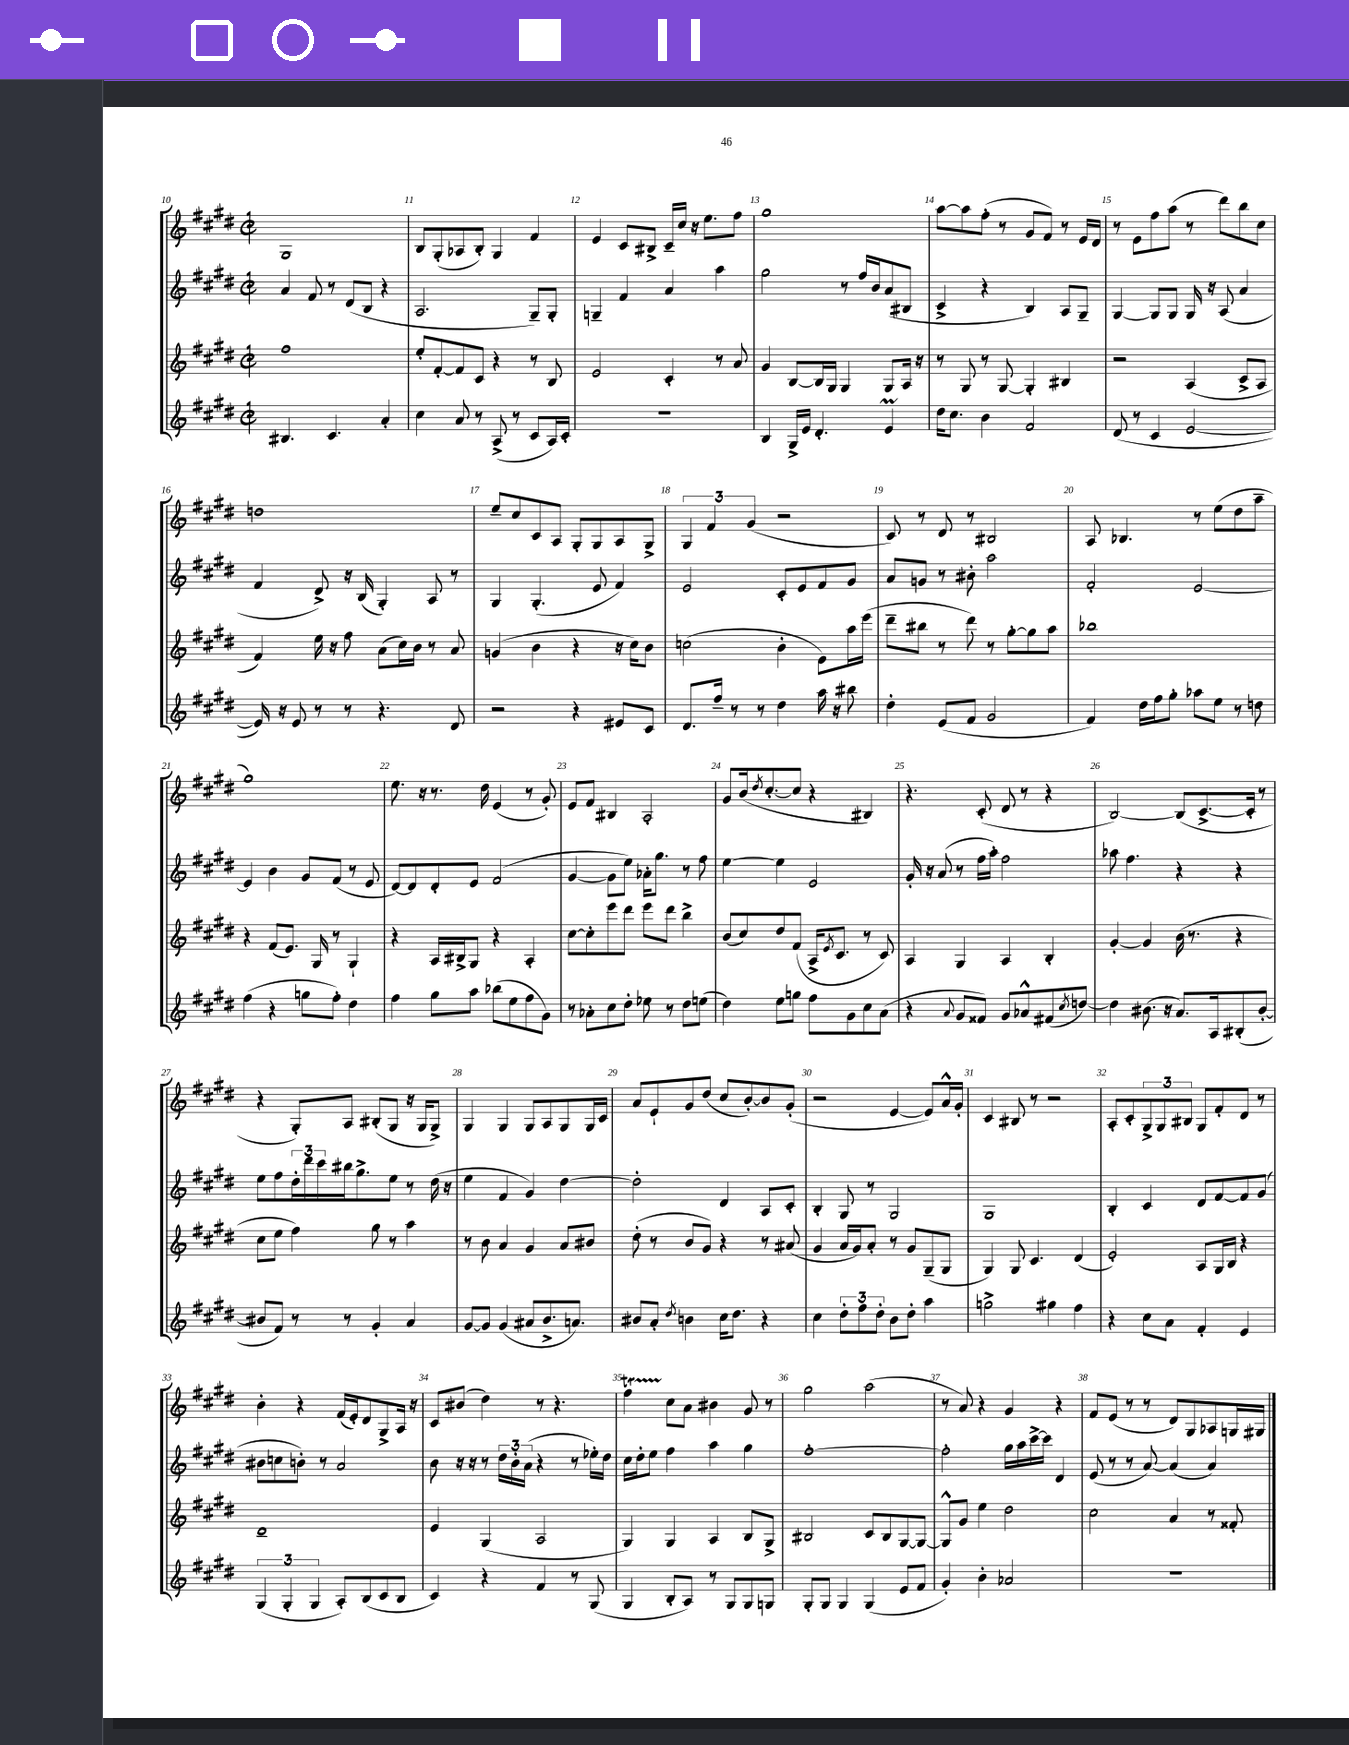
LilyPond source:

<<
\new StaffGroup <<
\new Staff = "s0" {
    \clef treble \key e \major \defaultTimeSignature \time 2/2
    gis1 |
    b8 gis8-.( aes8 b8-.) gis4 fis'4 |
    e'4 cis'8 bis8-> cis'16-- cis''16 r16 e''8. fis''8 |
    gis''1 |
    a''8~ a''8 fis''8-.( r8 gis'8 fis'8) r8 e'16 dis'16 |
    r8 e'8 fis''8 a''8( r8 dis'''8) b''8 cis''8 |
    d''1 |
    e''8-- cis''8 cis'8 a8 gis8-. gis8 a8 gis8-> |
    \tuplet 3/2 { gis4 fis'4 gis'4( } r2 |
    cis'8) r8 dis'8 r8 bis2 |
    a8 bes4. r8 e''8( dis''8 a''8-- |
    gis''1) |
    e''8. r16 r8. dis''16 e'4( r8 gis'8-.) |
    e'8 fis'8 bis4 a2-. |
    gis'8 b'16( \acciaccatura { dis''8 } cis''8.~-. cis''8 r4 bis4) |
    r4. cis'8-.( dis'8 r8 r4 |
    b2~) b8( cis'8.~-> cis'16-. r8 |
    r4 gis8-.) a8 bis8-.( gis8 r16 gis16 gis8->) |
    gis4 gis4 gis8 a8 gis8 gis16 cis'16 |
    a'8 e'8-! gis'8 dis''8( cis''8 b'8~-.) b'8 gis'8-.( |
    r2 e'4~ e'8) a'16-^ gis'16-. |
    cis'4 bis8 r8 r2 |
    a8-. cis'8-. \tuplet 3/2 { gis8-> gis8 bis8 } gis8 fis'8-. dis'8 r8 |
    b'4-. r4 fis'16( e'16-.) dis'8 gis8-> a16 r16 |
    cis'8 bis'8( dis''4) r8 r4. |
    fis''4\startTrillSpan cis''8\stopTrillSpan a'8 bis'4 gis'8 r8 |
    gis''2 a''2( |
    r8 a'8) r4 gis'4 r4 |
    fis'8 e'8( r8 r8 dis'8) gis8 aes8 g16 gis16 \bar "|." |
}
\new Staff = "s1" {
    \clef treble \key e \major \defaultTimeSignature \time 2/2
    a'4 fis'8 r8 dis'8( b8 r4 |
    a2. gis8--) gis8-. |
    g4-- fis'4 a'4 a''4 |
    gis''2 r8 fis''16 b'16 a'8( bis8 |
    cis'4-> r4 b4) a8 gis8-- |
    gis4~ gis8 gis8 gis16 r16 a8( a'4 |
    fis'4 dis'8->) r16 b16( gis4-.) a8 r8 |
    gis4 gis4.-.( e'8 fis'4) |
    e'2 cis'8-. e'8 fis'8 gis'8 |
    a'8 g'8 r8 bis'8-. a''2 |
    fis'2-. e'2~ |
    e'4 b'4 gis'8 fis'8( r8 e'8 |
    dis'8~) dis'8 dis'8-. e'8 fis'2( |
    gis'4~ gis'8 e''8) aes'16-. gis''8. r8 fis''8 |
    e''4~ e''4 e'2 |
    gis'16-. r16 a'8( r8 fis''16 a''16-.) fis''2 |
    aes''8 fis''4. r4 r4 |
    e''8 fis''8 \tuplet 3/2 { dis''16-. dis'''16 cis'''16 } bis''16 gis''8.-> e''8 r8 dis''16( r16 |
    e''4 fis'4 gis'4) dis''4~ |
    dis''2-. dis'4 a8 cis'8-. |
    b4-. gis8 r8 gis2 |
    gis1 |
    b4-. cis'4 dis'8 fis'8~ fis'8 gis'8( |
    bis'8 c''8 b'8-.) r8 a'2 |
    b'8 r16 r16 r8 \tuplet 3/2 { dis''16 b'16-. a'16( } r4 r8 ees''16-.) dis''16 |
    cis''16 dis''16-. e''8 fis''4 a''4 gis''4 |
    fis''1~-. |
    fis''2-. gis''16 a''16 cis'''16~-> cis'''16 dis'4 |
    e'8( r8 r8 a'8~) a'4( a'4) \bar "|." |
}
\new Staff = "s2" {
    \clef treble \key e \major \defaultTimeSignature \time 2/2
    fis''1 |
    e''8-. fis'8~-. fis'8 cis'8 r4 r8 b8 |
    e'2 cis'4-. r8 a'8 |
    gis'4 b8~ b16 gis16 gis4 gis8 a16 r16 |
    r8 gis8 r8 gis8~ gis4-. bis4 |
    r2 a4( cis'8-> a8 |
    fis'4) e''16 r16 fis''8 a'8( cis''16) b'16 r8 a'8 |
    g'4( b'4 r4 r16 cis''16) b'8 |
    c''2( b'4-. e'8) a''16 e'''16( |
    dis'''8-- bis''8 r8 dis'''8) r8 gis''8~-. gis''8 a''8 |
    bes''1 |
    r4 fis'8( e'8.) gis16 r8 gis4-! |
    r4 a16 bis16-> gis8 r4 a4-. |
    cis''8~ cis''8-. e'''8 dis'''8 e'''8 dis'''8 b''4-> |
    b'8( cis''8) dis''8 fis'8( a16-> \acciaccatura { e'8 } cis'8. r8 cis'8) |
    a4 gis4 a4 b4-. |
    gis'4~-. gis'4 b'16( r8. r4 |
    cis''8 e''8 fis''4) gis''8 r8 a''4 |
    r8 b'8 a'4 gis'4 a'8 bis'8 |
    dis''8-.( r8 b'8 gis'8) r4 r8 ais'8( |
    gis'4 a'16 gis'16) a'8-. r8 gis'8 gis8--( gis8 |
    gis4) gis8 cis'4. dis'4( |
    e'2-.) a8 gis16 b16 r4 |
    dis'1-- |
    e'4 gis4( a2 |
    gis4) gis4 a4 b8 gis8-> |
    bis2 cis'8 bis8 gis8~ gis8~ |
    gis8-^ gis'8 e''4 dis''2 |
    cis''2 a'4 r8 fisis'8-. \bar "|." |
}
\new Staff = "s3" {
    \clef treble \key e \major \defaultTimeSignature \time 2/2
    bis4. cis'4. a'4-. |
    cis''4 a'8 r8 a8->( r8 cis'8 a16) cis'16-. |
    R1 |
    b4 gis16-> e'16 dis'4.-. e'4\prall |
    dis''16 cis''8. b'4 fis'2 |
    dis'8( r8 cis'4 e'2~ |
    e'16) r16 e'8 r8 r8 r4. dis'8 |
    r2 r4 eis'8 cis'8 |
    dis'8. fis''16-- r8 r8 dis''4 a''16 r16 bis''8 |
    dis''4-. e'8( fis'8 gis'2 |
    fis'4) dis''16 fis''16 gis''8-. aes''8 e''8 r8 d''8 |
    fis''4( r4 g''8 fis''8-.) dis''4 |
    fis''4 gis''8 a''8 bes''8( e''8 fis''8 gis'8) |
    r8 aes'8-. cis''8 dis''8-. ees''8 r8 dis''8 e''8( |
    dis''4) e''8 g''8 fis''8 gis'8 cis''8 a'8( |
    r4 \appoggiatura { a'8 } gis'8 fisis'8) gis'8 aes'8-^ fis'8( \acciaccatura { cis''8 } d''8~) |
    d''4 bis'8.( r16 a'8.) a16 bis8-.( bis'8~-. |
    bis'8 fis'8) r8 r8 gis'4-. a'4 |
    gis'8~ gis'8 gis'4( ais'8 b'8.-> a'8.) |
    bis'8 a'8-. \acciaccatura { dis''8 } b'4 cis''16 dis''8. r4 |
    cis''4 \tuplet 3/2 { dis''8-. fis''8 dis''8-. } b'8 dis''8-. a''4 |
    g''2-> gis''4 fis''4 |
    r4 cis''8 a'8 fis'4-. e'4 |
    \tuplet 3/2 { gis4( gis4-. gis4 } a8-.) b8( cis'8 b8 |
    cis'4) r4 fis'4 r8 gis8( |
    gis4 b8-. a8) r8 gis8 gis8 g8 |
    gis8-. gis8 gis4 gis4( e'8 fis'8 |
    gis'4-.) b'4-. aes'2 |
    R1 \bar "|." |
}
>>
>>
\layout { \context { \Score currentBarNumber = #10 \override BarNumber.break-visibility = ##(#f #t #t) barNumberVisibility = #all-bar-numbers-visible } }
